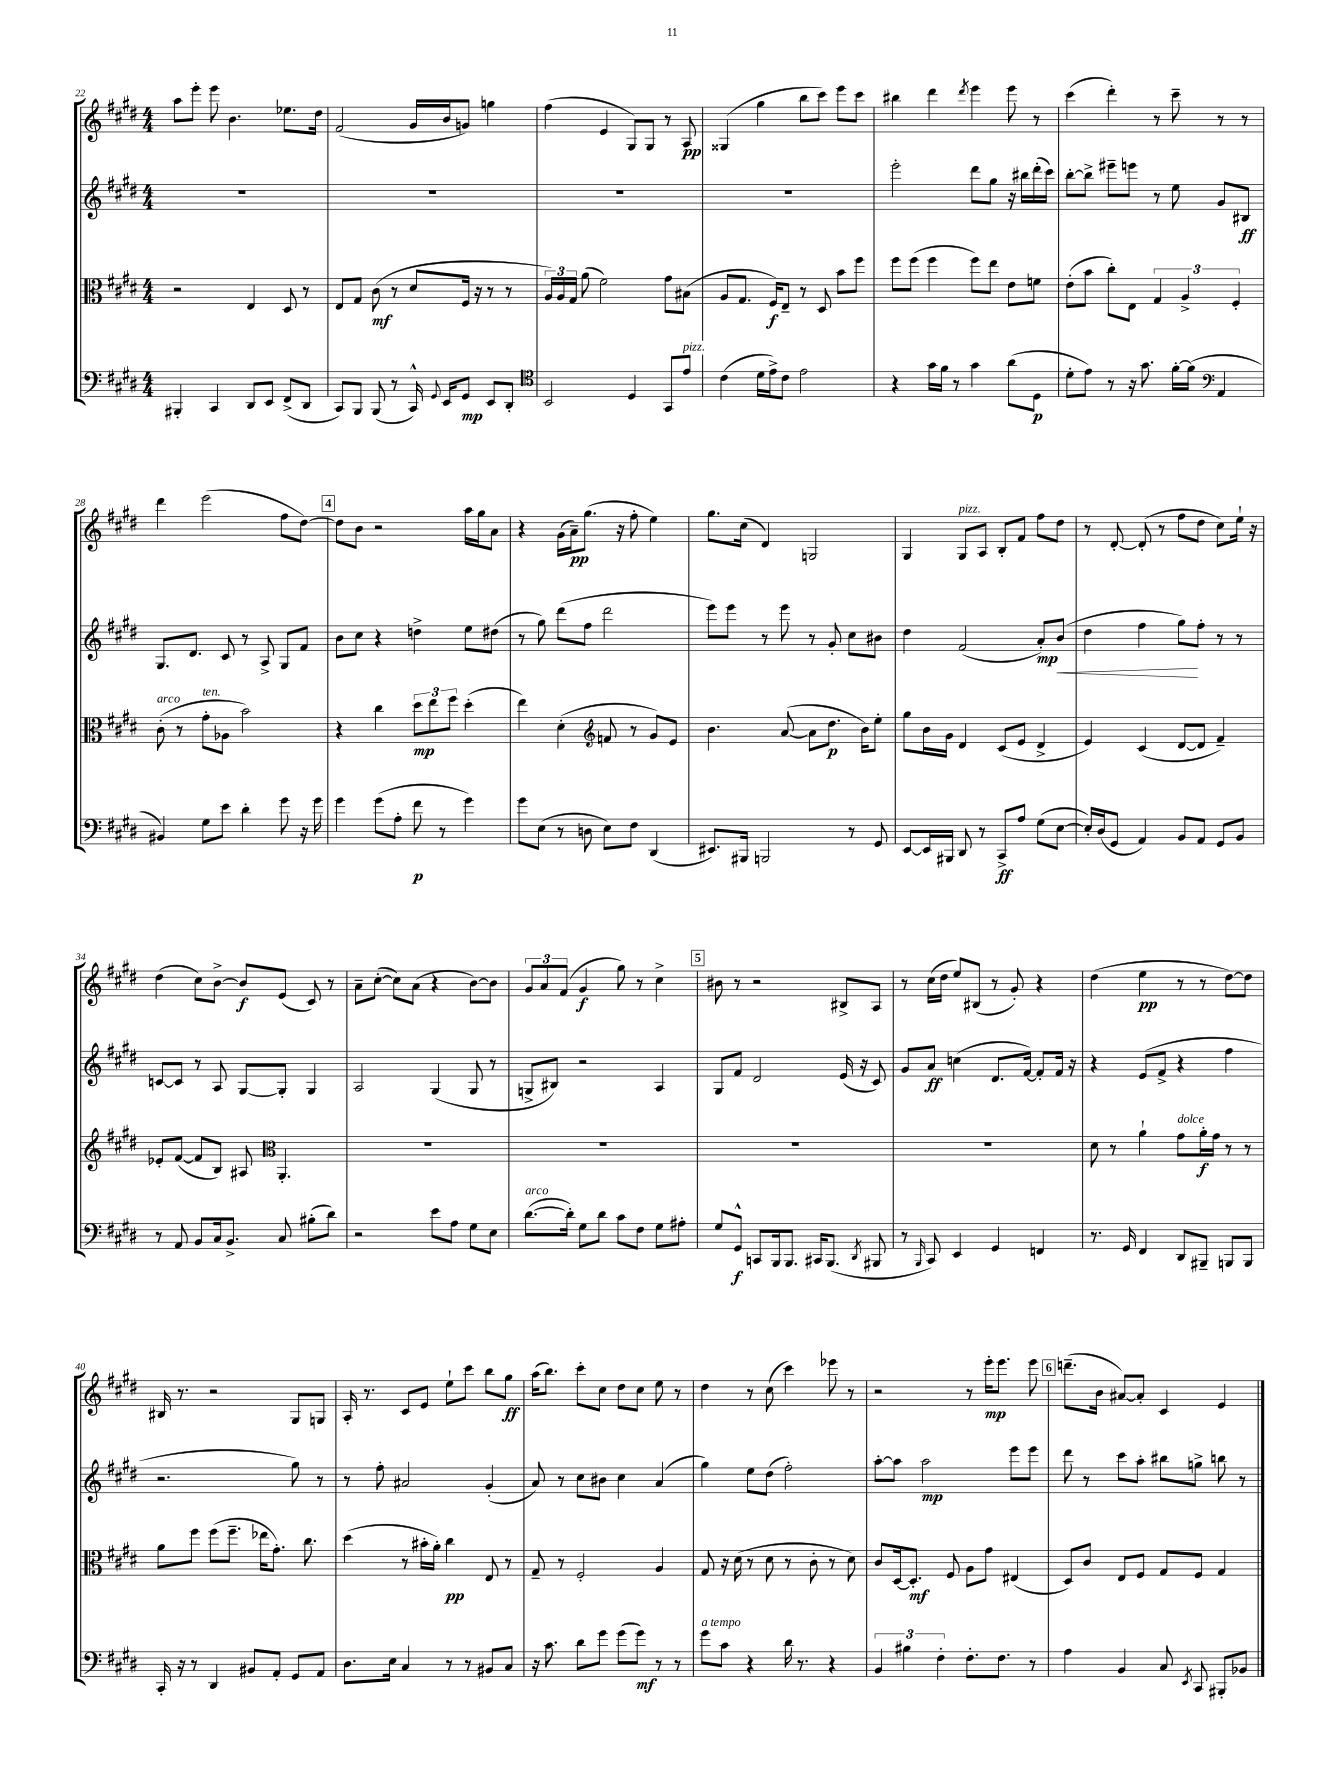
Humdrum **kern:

**kern	**kern	**kern	**kern
*staff4	*staff3	*staff2	*staff1
*clefF4	*clefC3	*clefG2	*clefG2
*k[f#c#g#d#]	*k[f#c#g#d#]	*k[f#c#g#d#]	*k[f#c#g#d#]
*M4/4	*M4/4	*M4/4	*M4/4
4BBB#'/	2r	1r	8aa\L
.	.	.	8eee'\J
4CC#/	.	.	8eee\
.	.	.	4.b\
8DD#/L	4E/	.	.
8EE/J	.	.	.
(8FF#^/L	8D#/	.	8.ee-\L
8DD#/J	8r	.	.
.	.	.	16dd#\Jk
=	=	=	=
8CC#/L)	8E/L	1r	(2f#/
8BBB/J	8G#/J	.	.
(8BBB/	(8c#\	.	.
8r	8r	.	.
16CC#^^/)	8d#/L	.	16g#/LL
8qqGG#/	.	.	.
16EE/LK	.	.	16b/J
8GG#/J	16F#/Jk	.	8g/J)
.	16r	.	.
8EE/L	8r	.	4gg\
8DD#'/J	8r	.	.
=	=	=	=
*clefC4	*	*	*
2BB/	24A/LL)	1r	(4ff#\
.	24A/	.	.
.	24G#/JJ	.	.
.	(8a\	.	.
.	2f#\)	.	4e/
4D#/	.	.	8G#/L)
.	.	.	8G#/J
8GG#/L	8g#\L	.	8r
8e/J	(8B#\J	.	8A/
=	=	=	=
(4c#\	8A/L	1r	(4G##/
.	8.G#/J	.	.
16d#\LL	.	.	4gg#\
16e^\J)	16F#/LK)	.	.
8c#\J	8E~/J	.	.
2e\	8r	.	8bb\L
.	8D#/	.	8ccc#\J)
.	8b\L	.	8eee\L
.	8ff#\J	.	8ccc#\J
=	=	=	=
4r	8ff#\L	2eee'\	4bb#\
.	(8ff#\J	.	.
16g#\LL	4ff#\	.	4ddd#\
16f#\JJ	.	.	.
8r	.	.	.
.	.	.	8qddd#/
4g#\	8ff#\L)	8ddd#\L	4eee\
.	8ee\J	8gg#\J	.
(8a\L	8e\L	16r	8eee\
.	.	16bb#\LL	.
8D#\J	8f\J	(16ddd#'\	8r
.	.	16ccc#\JJ)	.
=	=	=	=
8d#'\L	(8e'\L	[8bb'\L	(4ccc#\
8e\J)	8b\J	8bb^\]J	.
8r	8cc#'\L)	8eee#~\L	4ddd#'\)
16r	8E\J	8eee\J	.
8.g#\	.	.	.
.	6G#/	8r	8r
[16f#'\LL	.	8ee\	8ccc#~\
.	6A^/	.	.
(16f#\]JJ	.	.	.
*clefF4	*	*	*
4AA/	.	8g#/L	8r
.	6F#'/	.	.
.	.	8B#/J	8r
=	=	=	=
4BB#/)	(8c#'\	8.G#/L	4ddd#\
.	8r	.	.
.	.	8.d#/J	.
8G#\L	8g#'\L	.	(2eee\
8e\J	8A-\J	8c#/	.
4d#'\	2b\)	8r	.
.	.	8A^/	.
8g#\	.	8G#/L	8ff#\L
16r	.	8f#/J	[8dd#\J)
16g#\	.	.	.
=	=	=	=
4g#\	4r	8b\L	8dd#\]L
.	.	8cc#\J	8b\J
(8g#\L	4cc#\	4r	2r
8A'\J	.	.	.
8f#\	12dd#\L	4dd^\	.
.	12ee\	.	.
8r	.	.	.
.	12ff#\J	.	.
4g#\)	(4dd#'\	8ee\L	16aa\LL
.	.	.	16gg#\J
.	.	(8dd#\J	8a\J
=	=	=	=
8g#\L	4ee\)	8r	4r
(8E\J	.	8gg#\)	.
8r	(4d#'\	(8ddd#\L	(16g#\LL
.	.	.	16a~\J)
8D\	.	8ff#\J	(8.gg#\J
*	*clefG2	*	*
8E\L)	8f/	2ddd#\	.
.	.	.	16r
8F#\J	8r	.	8ff#'\
(4DD#/	8g#/L)	.	4ee\)
.	8e/J	.	.
=	=	=	=
8.EE#/L)	4.b\	8eee\L)	8.gg#\L
.	.	8eee\J	.
16BBB#/Jk	.	.	(16cc#\Jk
2BBB/	.	8r	4d#/)
.	([8a/	8eee\	.
.	8a\]L	8r	2G/
.	8.dd#\J	8g#'/	.
8r	.	8cc#\L	.
.	16b\LK)	.	.
8GG#/	8ee'\J	8b#\J	.
=	=	=	=
[8EE/L	8gg#\L	4dd#\	4G#/
16EE/]L	16b\L	.	.
16BBB#/JJ	16g#\JJ	.	.
8DD#/	4d#/	(2f#/	8G#/L
8r	.	.	8A/J
8CC#^/L	(8c#/L	.	8B'/L
8A/J	8e/J	.	8f#/J
(8G#\L	4d#^/	8a'/L)	8ff#\L
[8E\J	.	(8b/J	8dd#\J
=	=	=	=
16E'/]LL)	4e/)	4dd#\	8r
(16D#/J	.	.	.
8GG#/J	.	.	[8d#'/
4AA/)	(4c#/	4ff#\	(8d#'/]
.	.	.	8r
8BB/L	[8d#/L	8gg#\L)	8ff#\L
8AA/J	8d#/]J	8ff#'\J	8dd#\J
8GG#/L	4f#~/)	8r	8cc#\L)
8BB/J	.	8r	16ee`\Jk
.	.	.	16r
=	=	=	=
8r	8e-'/L	[8c/L	(4dd#\
8AA/	([8f#/J	8c/]J	.
8BB/L	8f#/]L	8r	8cc#\L)
16C#/k	8B/J)	8A/	[8b^\J
8.BB^/J	.	.	.
.	8A#/	[8G#/L	8b/]L
*	*clefC3	*	*
8C#/	4.AA'/	8G#'/]J	(8e/J
(8B#'\L	.	4G#/	8c#/)
8d#\J)	.	.	8r
=	=	=	=
2r	1r	2A/	8a~\L
.	.	.	([8cc#'\J
.	.	.	8cc#\]L)
.	.	.	(8a\J
8e\L	.	(4G#/	4r
8A\J	.	.	.
8G#\L	.	8G#/	[8b\L)
8E\J	.	8r	8b\]J
=	=	=	=
([8.d#\L	1r	8G^/L	12g#/L
.	.	.	12a/
.	.	8B#/J)	.
.	.	.	(12f#/J
16d#'\]Jk)	.	.	.
8G#\L	.	2r	4g#/
8d#\J	.	.	.
8c#\L	.	.	8gg#\)
8F#\J	.	.	8r
8G#\L	.	4A/	4cc#^\
8A#'\J	.	.	.
=	=	=	=
8G#/L	1r	8G#/L	8b#\
8GG#^^/J	.	8f#/J	8r
8CC/L	.	2d#/	2r
16BBB/k	.	.	.
8.BBB/J	.	.	.
16CC#/LK	.	.	.
(8.BBB/J	.	.	.
.	.	(16e/	8B#^/L
.	.	16r	.
8qDD#/	.	.	.
8BBB#/	.	8c#/)	8A/J
=	=	=	=
8r	1r	8g#/L	8r
16qqBBB/	.	.	.
8CC#/)	.	8a/J	(16cc#\LL
.	.	.	16dd#\JJ
4EE/	.	(4cc\	8ee/L)
.	.	.	(8B#/J
4GG#/	.	8.d#/L	8r
.	.	.	8g#'/)
.	.	[16f#/Jk)	.
4FF/	.	8f#'/]L	4r
.	.	16f#/Jk	.
.	.	16r	.
=	=	=	=
8.r	8d#\	4r	(4dd#\
.	8r	.	.
16GG#/	.	.	.
4FF#/	4a`\	(8e/L	4ee\
.	.	8f#^/J	.
8DD#/L	8g#\L	4r	8r
8BBB#~/J	16a'\L	.	8r
.	16g#\JJ	.	.
8BBB/L	8r	4ff#\	[8dd#\L)
8BBB/J	8r	.	8dd#\]J
=	=	=	=
16CC#'/	8a\L	2.r	16B#/
16r	.	.	8.r
8r	8ff#\J	.	.
4DD#/	(8ff#\L	.	2r
.	8.ff#~\J	.	.
8BB#/L	.	.	.
.	16ee-\LK	.	.
8AA'/J	8.g#'\J)	.	.
8GG#/L	.	8gg#\)	8G#/L
.	8.cc#\	.	.
8AA/J	.	8r	8G/J
=	=	=	=
8.D#\L	(4dd#\	8r	16A'/
.	.	.	8.r
.	.	8ff#'\	.
16E\Jk	.	.	.
4C#/	8r	2a#/	8c#/L
.	16b#'\LL	.	8e/J
.	16a'\JJ)	.	.
8r	4cc#\	.	8ee`\L
8r	.	.	8ccc#\J
8BB#/L	8E/	(4g#'/	8bb\L
8C#/J	8r	.	8gg#\J
=	=	=	=
16r	8G#~/	8a/)	(16aa\LK
8.c#\	.	.	8.bb\J)
.	8r	8r	.
8d#\L	2F#'/	8cc#\L	8ccc#'\L
8g#\J	.	8b#\J	8cc#\J
(8g#\L	.	4cc#\	8dd#\L
8g#\J)	.	.	8cc#\J
8r	4A/	(4a/	8ee\
8r	.	.	8r
=	=	=	=
8g#\L	8G#/	4gg#\)	4dd#\
8c#\J	16r	.	.
.	(16d#\	.	.
4r	8r	8ee\L	8r
.	8d#\	(8dd#\J	(8cc#\
16d#\	8r	2ff#'\)	4ccc#\)
8.r	.	.	.
.	8c#'\	.	.
4r	8r	.	8eee-\
.	8d#\)	.	8r
=	=	=	=
6BB/	8c#/L	[8aa'\L	2r
.	[16D#/k	8aa\]J	.
6B#\	.	.	.
.	8.D#'/]J	.	.
.	.	2aa\	.
6F#'\	.	.	.
.	8F#/	.	.
8.F#'\L	8A\L	.	8r
.	8g#\J	.	16eee'\LK
8.F#\J	.	.	8.eee\J
.	(4E#/	8eee\L	.
8r	.	8eee\J	8eee\
=	=	=	=
4A\	8D#/L)	8ddd#\	(8.ddd~\L
.	8c#/J	8r	.
.	.	.	16b\Jk
4BB/	8E/L	8ccc#\L	[8a#/L)
.	8F#/J	8aa'\J	8a#'/]J
8C#/	8G#/L	8bb#\L	4c#/
8qEE/	.	.	.
8CC#/	8F#/J	8gg^\J	.
8BBB#'/L	4G#/	8bb\	4e/
8BB-/J	.	8r	.
==	==	==	==
*-	*-	*-	*-
